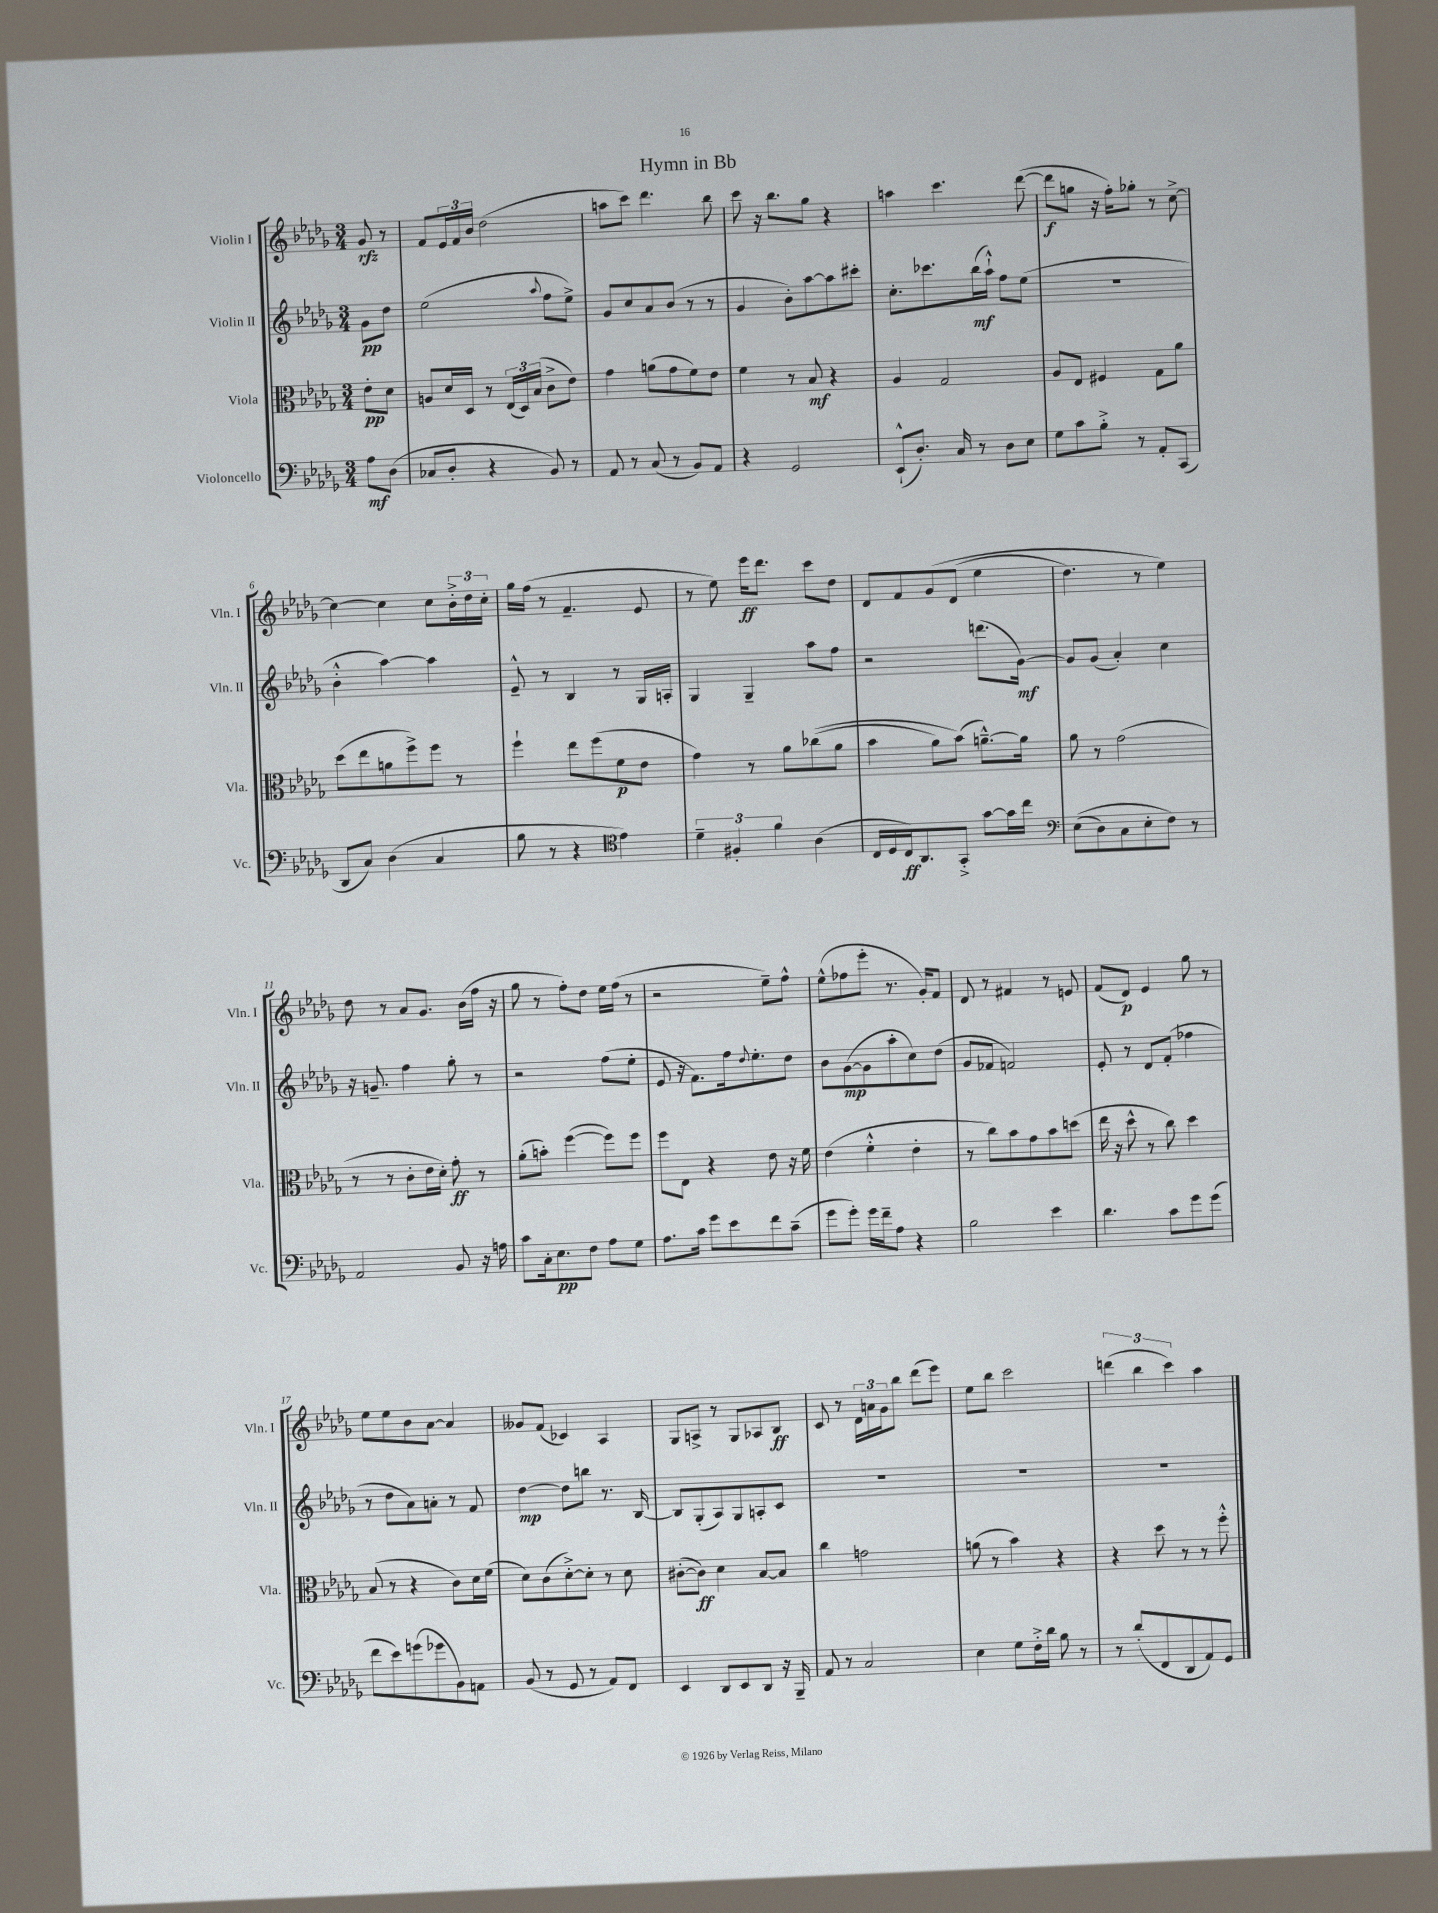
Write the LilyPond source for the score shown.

\header { title = "Hymn in Bb" }
<<
\new StaffGroup <<
\new Staff = "s0" \with { instrumentName = "Violin I" shortInstrumentName = "Vln. I" } {
    \clef treble \key des \major \numericTimeSignature \time 3/4 \partial 4
    ges'8\rfz r8 |
    f'8 \tuplet 3/2 { ees'16 f'16 bes'16 } des''2( |
    a''8 c'''8) des'''4. bes''8 |
    c'''8 r16 bes''8. ges''8 r4 |
    a''4 c'''4. des'''8~( |
    des'''8\f g''8 r16 f''16-.) ges''8-. r8 c''8~-> |
    c''4~ c''4 c''8 \tuplet 3/2 { bes'16-.-> des''16 c''16-. } |
    ges''16 f''16( r8 f'4.-- ees'8 |
    r8 ees''8) ees'''16\ff des'''8. c'''8 des''8 |
    des'8 f'8 ges'8\( des'8( ees''4 |
    des''4.) r8 ees''4\) |
    des''8 r8 aes'8 ges'8. bes'16( f''16 r16 |
    ges''8 r8 f''8-.) des''8 ees''16 f''16( r8 |
    r2 ees''8--) f''8-^ |
    ees''8-^( fes''8 ees'''8-. r8. ges'16-.) f'8 |
    des'8 r8 fis'4 r8 e'8 |
    f'8( des'8\p) ees'4 ges''8 r8 |
    ees''8 ees''8 bes'8 aes'8~ aes'4 |
    geses'8 f'8( ces'4) aes4 |
    ges8 a8-> r8 ges8 aes8 bes8\ff |
    c'8 r8 \tuplet 3/2 { des'16 a'16 ges'16 } bes''8 des'''8( ees'''8) |
    ees''8 bes''8 c'''2 |
    \tuplet 3/2 { d'''4( bes''4 c'''4) } aes''4 \bar "|." |
}
\new Staff = "s1" \with { instrumentName = "Violin II" shortInstrumentName = "Vln. II" } {
    \clef treble \key des \major \numericTimeSignature \time 3/4 \partial 4
    ges'8\pp des''8 |
    ees''2( \appoggiatura { aes''8 } f''8 ees''8->) |
    ges'8 c''8 aes'8 bes'8( r8 r8 |
    ges'4 bes'8-.) aes''8~ aes''8 cis'''8-. |
    c''8.-. ces'''8. bes''16\mf( aes''16-!-^) f''8 ees''8( |
    R2. |
    bes'4-.-^ aes''4~) aes''4 |
    ees'8---^ r8 bes4 r8 ges16 a16-. |
    ges4 ges4-- aes''8 f''8 |
    r2 d'''8.( ges'16~\mf) |
    ges'8 ges'8( aes'4-.) c''4 |
    r16 g'8.-- f''4 ges''8-. r8 |
    r2 f''8( ees''8-. |
    ees'8 r16 f'8.) f''16 \appoggiatura { des''8 } ees''8.-. des''8 |
    bes'8 ges'8~\mp( ges'8 aes''8-. c''8) des''8( |
    ges'8 fes'8 f'2) |
    ees'8-. r8 des'8 f'8-.( fes''4 |
    r8 des''8 aes'8) a'8-. r8 f'8 |
    des''4~\mp des''8 b''8 r8. bes16~ |
    bes8 ges8-.( aes8) ges8 a8-. c'8 |
    R2. |
    R2. |
    R2. \bar "|." |
}
\new Staff = "s2" \with { instrumentName = "Viola" shortInstrumentName = "Vla." } {
    \clef alto \key des \major \numericTimeSignature \time 3/4 \partial 4
    ees'8-.\pp des'8 |
    a8 des'16 des16 r8 \tuplet 3/2 { ees16( des16) bes16( } c'8-> ees'8) |
    ges'4 a'8( ges'8 f'8) ees'8 |
    f'4 r8 bes8\mf r4 |
    aes4 ges2 |
    aes8 ees8 fis4 ges8 aes'8 |
    des''8( ees''8 a'8 f''8->) f''8 r8 |
    f''4-! ees''8 f''8( f'8\p ees'8 |
    ges'4) r8 aes'8 ces''8(\( aes'8 |
    bes'4 aes'8) bes'8(\) a'8.~---^) a'16 |
    aes'8 r8 ges'2( |
    r8 r8 c'8-. ees'16 des'16-.) ges'8-.\ff r8 |
    aes'8-.( b'8-.) f''4~( f''8) f''8 |
    f''8 ees8 r4 ees'8 r16 f'16 |
    ees'4( f'4-.-^ ees'4-. |
    r8 c''8) bes'8 ges'8 bes'8 d''8( |
    ees''16 r16 des''8-^ r8 c''8) des''4 |
    bes8( r8 r4 c'8) des'16 f'16( |
    des'8) c'8( des'8~-.->) des'8-. r8 des'8 |
    cis'8~-.( cis'8\ff) des'4 bes8~ bes8 |
    c''4 g'2 |
    a'8( r8 bes'4) r4 |
    r4 des''8 r8 r8 f''8-.-^ \bar "|." |
}
\new Staff = "s3" \with { instrumentName = "Violoncello" shortInstrumentName = "Vc." } {
    \clef bass \key des \major \numericTimeSignature \time 3/4 \partial 4
    aes8\mf des8( |
    ces8 des8-. r4 bes,8) r8 |
    aes,8 r8 c8( r8 bes,8) aes,8 |
    r4 ges,2 |
    ees,8-!-^( des8.-.) c16 r8 des8 ees8 |
    ges8 c'8 bes8-.-> r8 aes,8-. c,8( |
    des,8 c8) des4( c4 |
    bes8 r8 r4 \clef tenor ees'4) |
    \tuplet 3/2 { des'4-- fis4-. f'4 } aes4( |
    c16 des16 c16\ff) aes,8. ges,8-.-> ges'8~ ges'16 c''16 |
    \clef bass ees8(\( des8) c8 ees8-. f8\) r8 |
    aes,2 bes,8 r16 a16 |
    c'8 c16-. ees8.\pp f8 aes8 ges8 |
    aes8. c'16 ges'8 ees'8 f'8 c'8--( |
    ges'8 ges'8-.) ges'16 f'16-- aes8 r4 |
    bes2 ees'4 |
    des'4. c'8 ges'8 ges'8( |
    f'8 ees'8) g'8( ges'8 bes,8) a,8 |
    bes,8( r8 ges,8 r8 aes,8) f,8 |
    ees,4 des,8 ees,8 des,8 r16 bes,,16-- |
    aes,8 r8 c2 |
    ees4 ges8 f16-.-> des'16 bes8 r8 |
    r8 des'8-.( f,8 des,8 aes,8) ges,8 \bar "|." |
}
>>
>>
